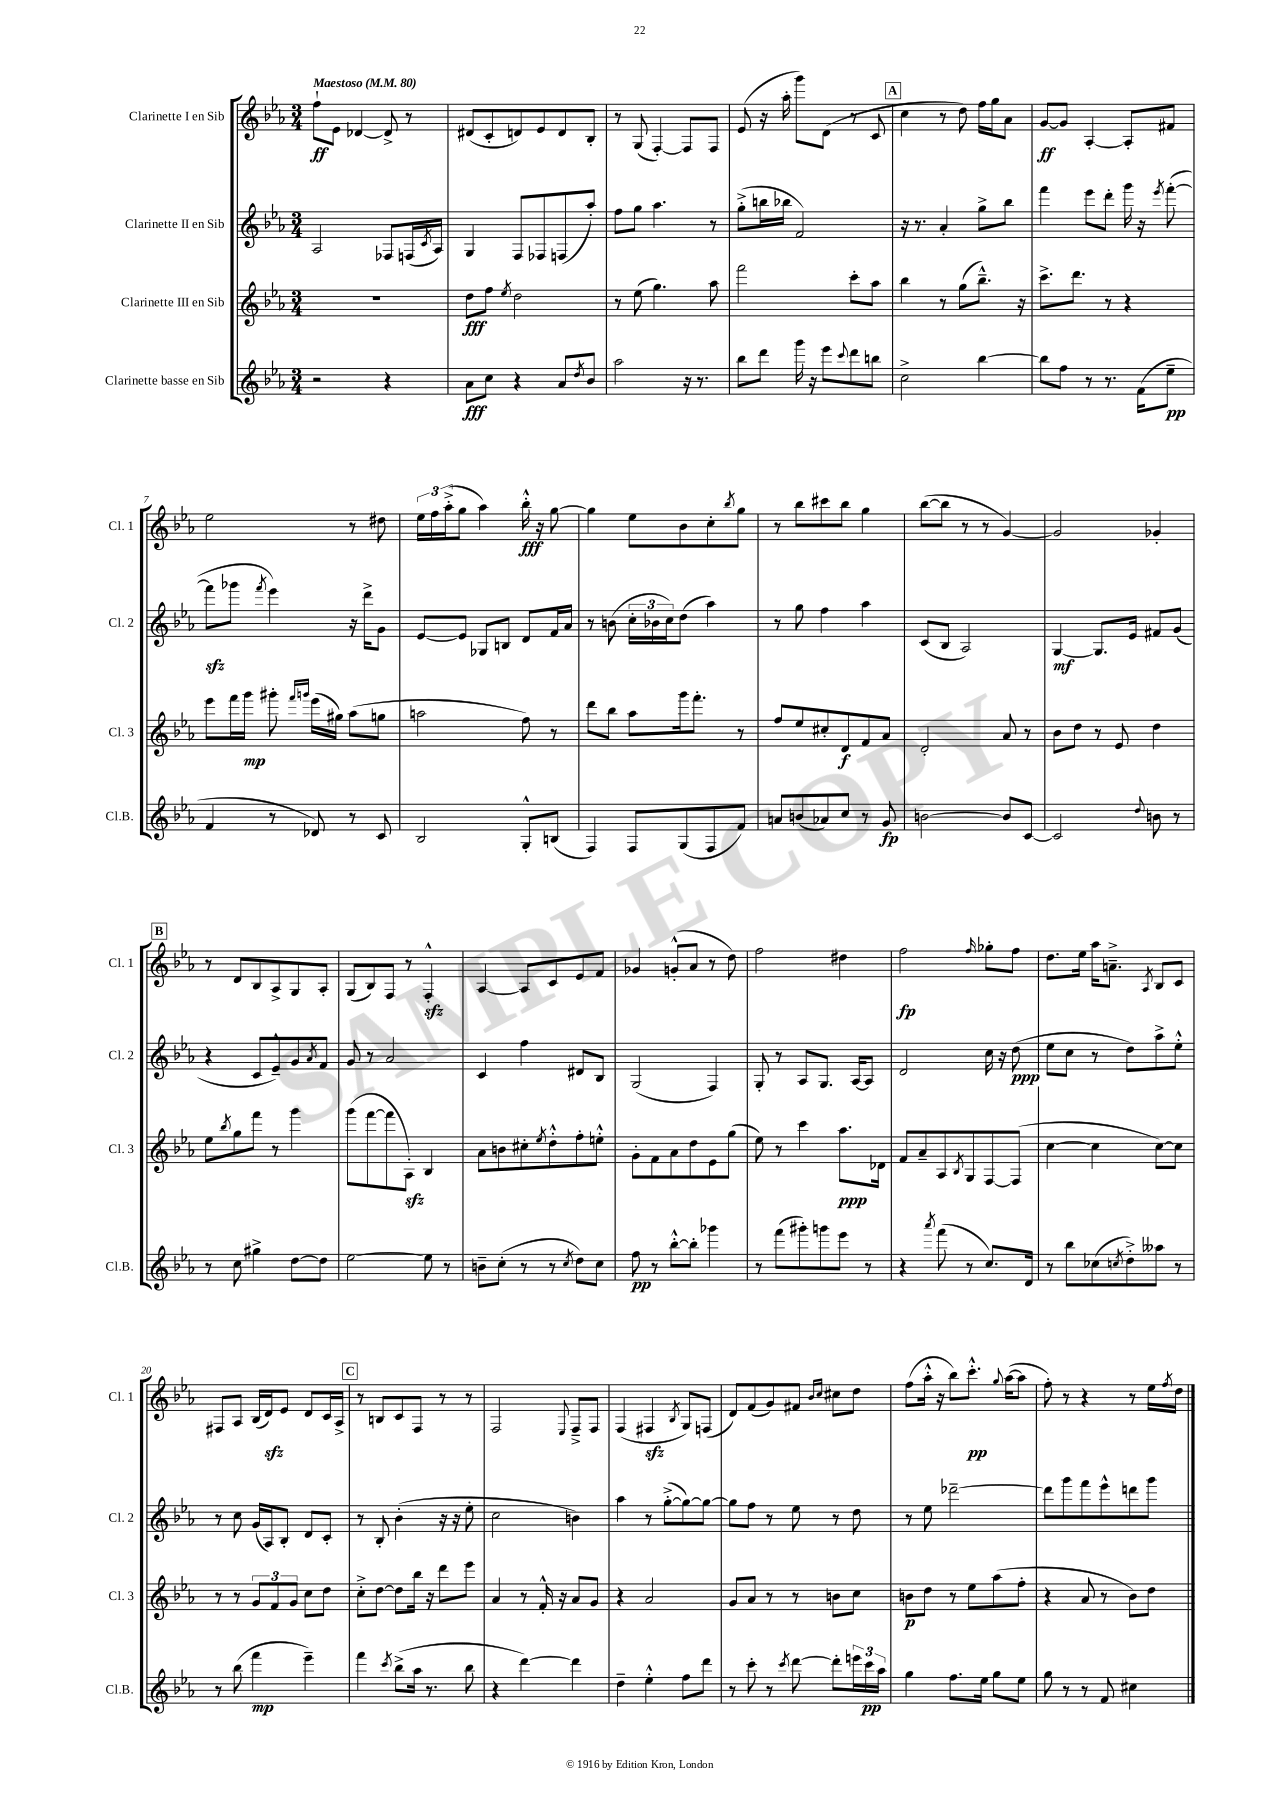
<<
\new StaffGroup <<
\new Staff = "s0" \with { instrumentName = "Clarinette I en Sib" shortInstrumentName = "Cl. 1" } {
    \clef treble \key ees \major \numericTimeSignature \time 3/4 \tempo "Maestoso" 4 = 80
    f''8-!\ff ees'8 des'4~ des'8-> r8 |
    dis'8( c'8-. d'8) ees'8 d'8 bes8-. |
    r8 g8( f4~-.) f8 f8 |
    ees'8( r16 aes''16-. g'''8) d'8( r8 c'8 |
    \mark \markup { \box "A" } c''4 r8 d''8) f''16 g''16 aes'8 |
    g'8~\ff g'8 aes4~-. aes8-. fis'8 |
    ees''2 r8 dis''8 |
    \tuplet 3/2 { ees''16 f''16 aes''16-.->( } g''8 aes''4) bes''16-.-^\fff r16 g''8~ |
    g''4 ees''8 bes'8 c''8-. \acciaccatura { bes''8 } g''8 |
    r8 bes''8 cis'''8 bes''8 g''4 |
    bes''8~( bes''8 r8 r8 g'4~) |
    g'2 ges'4-. |
    \mark \markup { \box "B" } r8 d'8 bes8 aes8-> g8 aes8-. |
    g8( bes8) f8 r8 f4-.-^\sfz |
    aes4~ aes8 c'8 ees'8 f'8 |
    ges'4 g'8-.-^( aes'8 r8 d''8) |
    f''2 dis''4 |
    f''2\fp \grace { f''16 } ges''8-. f''8 |
    d''8. ees''16 aes''16 a'8.---> \acciaccatura { aes8 } bes8 c'8 |
    fis8 aes8 bes16( d'16\sfz) ees'8 d'8 c'16 aes16-> |
    \mark \markup { \box "C" } r8 b8 c'8 f8 r8 r8 |
    f2 \appoggiatura { ees8 } f8---> f8 |
    f4( fis4\sfz \acciaccatura { bes8 } g8) f8( |
    d'8) f'8( g'8) fis'8 \grace { bes'16 c''16 } cis''8 d''8 |
    f''8( aes''16-.-^ r16 bes''8) c'''8.-.-^\pp \appoggiatura { g''8 } aes''16~( aes''8 |
    f''8-.) r8 r4 r8 ees''16 \acciaccatura { f''8 } d''16 \bar "|." |
}
\new Staff = "s1" \with { instrumentName = "Clarinette II en Sib" shortInstrumentName = "Cl. 2" } {
    \clef treble \key ees \major \numericTimeSignature \time 3/4
    aes2 fes8 f16( \acciaccatura { c'8 } aes16) |
    g4 f8 fes8 f8( aes''8-.) |
    f''8 g''8 aes''4. r8 |
    g''8-.->( b''16 bes''16 f'2) |
    \mark \markup { \box "A" } r16 r8. aes'4-. g''8-> bes''8 |
    f'''4 ees'''8 d'''8-. g'''16 r16 \acciaccatura { ees'''8 } f'''8~-.( |
    f'''8\sfz ges'''8 \acciaccatura { f'''8 } ees'''4) r16 d'''16-> g'8 |
    ees'8~ ees'8 ges8 b8 d'8 f'16 aes'16 |
    r8 b'8( \tuplet 3/2 { c''16-. bes'16 c''16) } d''8( aes''4) |
    r8 g''8 f''4 aes''4 |
    c'8( bes8 aes2) |
    g4~\mf g8. ees'16 fis'8 g'8( |
    \mark \markup { \box "B" } r4 c'8 ees'8---^) g'8 \acciaccatura { aes'8 } f'8 |
    g'8 r8 aes'2 |
    c'4 f''4 dis'8 bes8 |
    g2( f4) |
    g8-. r8 aes8 g8. aes16~ aes8 |
    d'2 c''16 r16 d''8\ppp( |
    ees''8 c''8 r8 d''8) aes''8-> ees''8-.-^ |
    r8 c''8 g'16( aes16) bes8-. d'8 c'8-. |
    \mark \markup { \box "C" } r8 bes8-. bes'4-.( r16 r16 ees''8-. |
    c''2 b'4) |
    aes''4 r8 g''8~-.->( g''8~) g''8~ |
    g''8 f''8 r8 ees''8 r8 d''8 |
    r8 ees''8 des'''2~-- |
    des'''8 g'''8 f'''8 ees'''8-^ d'''8 g'''8 \bar "|." |
}
\new Staff = "s2" \with { instrumentName = "Clarinette III en Sib" shortInstrumentName = "Cl. 3" } {
    \clef treble \key ees \major \numericTimeSignature \time 3/4
    R2. |
    d''8\fff f''8 \acciaccatura { ees''8 } d''2 |
    r8 ees''8( g''4.) aes''8 |
    f'''2 c'''8-. aes''8 |
    \mark \markup { \box "A" } bes''4 r8 g''8( bes''8.---^) r16 |
    c'''8.-> d'''8. r8 r4 |
    ees'''8 f'''16 g'''16\mp gis'''8-. \grace { f'''16 g'''16 } ees'''16( gis''16) aes''8( g''8 |
    a''2 f''8) r8 |
    d'''8 bes''8 aes''8 g'''16 f'''8.-. r8 |
    f''8 ees''8 cis''8-. d'8\f f'8 aes'8 |
    d'2-. aes'8 r8 |
    bes'8 d''8 r8 ees'8 d''4 |
    \mark \markup { \box "B" } ees''8 \acciaccatura { bes''8 } g''8 f'''8 r8 g'''4 |
    g'''8( f'''8~ f'''8 aes8-.\sfz) bes4 |
    aes'8 b'8 cis''8-. \acciaccatura { ees''8 } d''8-.-^ f''8-. e''8-.-^ |
    g'8-. f'8 aes'8 d''8 ees'8 g''8( |
    ees''8) r8 c'''4 aes''8.\ppp des'16 |
    f'8 aes'8-- aes8 \acciaccatura { bes8 } g8 f8~ f8( |
    c''4~ c''4 c''8~) c''8 |
    r8 r8 \tuplet 3/2 { g'8 f'8 g'8 } c''8 d''8 |
    \mark \markup { \box "C" } c''8-.-> d''8~ d''8 bes''16 r16 d'''8 ees'''8 |
    aes'4 r8 f'16-.-^ r16 aes'8 g'8 |
    r4 aes'2 |
    g'8 aes'8 r8 r8 b'8 c''8 |
    b'8\p d''8 r8 ees''8 aes''8( f''8-. |
    r4 aes'8 r8 bes'8) d''8 \bar "|." |
}
\new Staff = "s3" \with { instrumentName = "Clarinette basse en Sib" shortInstrumentName = "Cl.B." } {
    \clef treble \key ees \major \numericTimeSignature \time 3/4
    r2 r4 |
    aes'8\fff c''8 r4 aes'8 \acciaccatura { d''8 } bes'8 |
    aes''2 r16 r8. |
    bes''8 d'''8 g'''16 r16 ees'''8 \appoggiatura { c'''8 } d'''8 b''8 |
    \mark \markup { \box "A" } c''2-> bes''4~ |
    bes''8 f''8 r8 r8. f'16( ees''8--\pp |
    f'4 r8 des'8) r8 c'8 |
    bes2 g8-.-^ b8( |
    f4) f8 g8( f8 f'8) |
    a'8 b'8( aes'8) c''8 r8 g'8\fp |
    b'2~ b'8 c'8~ |
    c'2 \appoggiatura { d''8 } b'8 r8 |
    \mark \markup { \box "B" } r8 c''8 gis''4-> d''8~ d''8 |
    ees''2~ ees''8 r8 |
    b'8-- c''8-.( r8 r8 \acciaccatura { c''8 } d''8) c''8 |
    f''8\pp r8 bes''8~-.-^ bes''8-. ges'''4 |
    r8 f'''8( gis'''8-.) g'''8 ees'''8 r8 |
    r4 \acciaccatura { aes'''8 } f'''8( r8 c''8.) d'16 |
    r8 bes''8 ces''8( \acciaccatura { c''8 } d''8-.->) aeses''8 r8 |
    r8 bes''8( f'''4\mp ees'''4--) |
    \mark \markup { \box "C" } f'''4 \acciaccatura { c'''8 } bes''8->( aes''16 r8. bes''8 |
    r4 d'''4~) d'''4 |
    d''4-- ees''4-.-^ f''8 d'''8 |
    r8 c'''8-. r8 \acciaccatura { c'''8 } d'''8~ d'''8-. \tuplet 3/2 { e'''16 c'''16\pp aes''16 } |
    g''4 f''8. ees''16 g''8 ees''8 |
    g''8 r8 r8 f'8 cis''4 \bar "|." |
}
>>
>>
